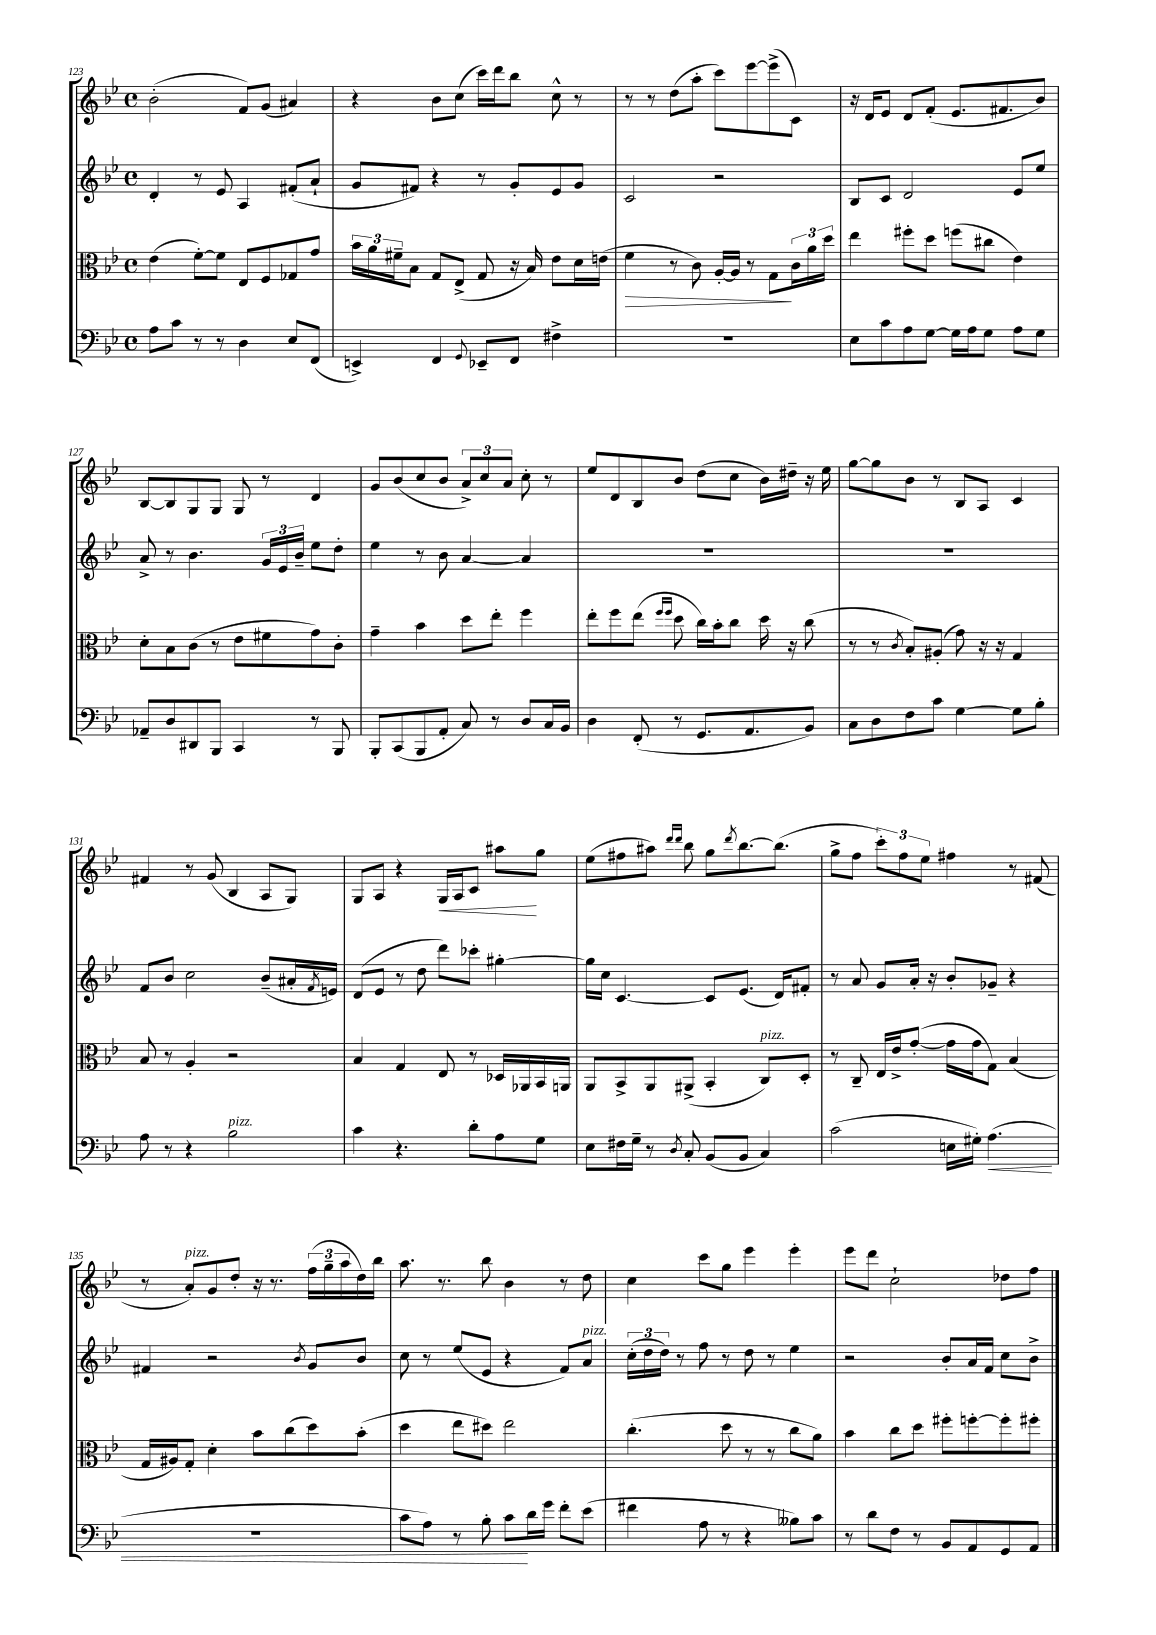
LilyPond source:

<<
\new StaffGroup <<
\new Staff = "s0" {
    \clef treble \key bes \major \defaultTimeSignature \time 4/4
    bes'2-.( f'8) g'8( ais'4) |
    r4 bes'8 c''8( c'''16) d'''16 bes''8 c''8-^ r8 |
    r8 r8 d''8( a''8-. c'''8) ees'''8~ ees'''8->( c'8) |
    r16 d'16 ees'8 d'8 f'8-.( ees'8. fis'8. bes'8) |
    bes8~ bes8 g8 g8 g8 r8 d'4 |
    g'8 bes'8( c''8 bes'8 \tuplet 3/2 { a'8->) c''8 a'8 } c''8-. r8 |
    ees''8 d'8 bes8 bes'8 d''8( c''8 bes'16) dis''16-- r16 ees''16 |
    g''8~ g''8 bes'8 r8 bes8 a8 c'4 |
    fis'4 r8 g'8( bes4 a8 g8) |
    g8 a8 r4 g16\< a16 c'8 ais''8\! g''8 |
    ees''8( fis''8 ais''8) \grace { d'''16 d'''16 } bes''8 g''8 \acciaccatura { d'''8 } bes''8.~ bes''8.( |
    g''8-> f''8 \tuplet 3/2 { c'''8-.) f''8 ees''8 } fis''4 r8 fis'8( |
    r8 a'8-.^\markup { \italic "pizz." }) g'8 d''8-. r16 r8. \tuplet 3/2 { f''16( g''16-- a''16 } d''16) bes''16 |
    a''8. r8. bes''8 bes'4 r8 d''8 |
    c''4 c'''8 g''8 ees'''4 ees'''4-. |
    ees'''8 d'''8 c''2-! des''8 f''8 \bar "|." |
}
\new Staff = "s1" {
    \clef treble \key bes \major \defaultTimeSignature \time 4/4
    d'4-. r8 ees'8 a4 fis'8-.( a'8-! |
    g'8 fis'8) r4 r8 g'8-. ees'8 g'8 |
    c'2 r2 |
    bes8 c'8 d'2 ees'8 ees''8 |
    a'8-> r8 bes'4. \tuplet 3/2 { g'16 ees'16 bes'16-- } ees''8 d''8-. |
    ees''4 r8 bes'8 a'4~ a'4 |
    R1 |
    R1 |
    f'8 bes'8 c''2 bes'8--( ais'16-. \acciaccatura { f'8 } e'16) |
    d'8( ees'8 r8 d''8 d'''8) ces'''8-. gis''4~-. |
    gis''16 c''16 c'4.~ c'8 ees'8.( d'16) fis'8-. |
    r8 a'8 g'8 a'16-. r16 bes'8-. ges'8-- r4 |
    fis'4 r2 \acciaccatura { bes'8 } g'8 bes'8 |
    c''8 r8 ees''8( ees'8 r4 f'8) a'8^\markup { \italic "pizz." } |
    \tuplet 3/2 { c''16-.( d''16 d''16) } r8 f''8 r8 d''8 r8 ees''4 |
    r2 bes'8-. a'16 f'16 c''8 bes'8-> \bar "|." |
}
\new Staff = "s2" {
    \clef alto \key bes \major \defaultTimeSignature \time 4/4
    ees'4( f'8~-.) f'8 ees8 f8 ges8 g'8 |
    \tuplet 3/2 { bes'16 a'16 fis'16-- } bes8 g8 ees8->( g8 r16 bes16) ees'8 d'16 e'16( |
    f'4\> r8 c'8) a16~-. a16 r8 g8\! \tuplet 3/2 { c'16 a'16 d''16 } |
    ees''4 fis''8-. d''8 f''8( cis''8 ees'4) |
    d'8-. bes8 c'8( r8 ees'8 fis'8 g'8) c'8-. |
    g'4-- bes'4 d''8 ees''8-. f''4 |
    ees''8-. f''8 ees''8( \grace { f''16 f''16 } d''8 c''16) bes'16-. c''8 d''16 r16 c''8( |
    r8 r8 \acciaccatura { c'8 } bes8-.) ais8-.( g'8) r16 r16 g4 |
    bes8 r8 a4-. r2 |
    bes4 g4 ees8 r8 des16 aes,16 bes,16 a,16 |
    a,8 bes,8-> a,8 ais,8->( bes,4-. c8^\markup { \italic "pizz." }) d8-. |
    r8 c8-- ees16 ees'16-> g'8~-.( g'16 g'16 g8) bes4( |
    g16 ais16) g8-. d'4-. bes'8 c''8( d''8) bes'8-.( |
    d''4 ees''8 dis''8) ees''2 |
    c''4.-.( d''8 r8 r8 c''8 a'8) |
    bes'4 c''8 d''8 fis''8-. f''8~-. f''8-. fis''8-. \bar "|." |
}
\new Staff = "s3" {
    \clef bass \key bes \major \defaultTimeSignature \time 4/4
    a8 c'8 r8 r8 d4 ees8 f,8( |
    e,4->) f,4 \appoggiatura { g,8 } ees,8-- f,8 fis4-> |
    R1 |
    ees8 c'8 a8 g8~ g16 a16 g8 a8 g8 |
    aes,8-- d8 dis,8 bes,,8 c,4 r8 bes,,8 |
    bes,,8-. c,8( bes,,8 a,8-. c8) r8 d8 c16 bes,16 |
    d4 f,8-.( r8 g,8. a,8. bes,8) |
    c8 d8 f8 c'8 g4~ g8 bes8-. |
    a8 r8 r4 bes2^\markup { \italic "pizz." } |
    c'4 r4. d'8-. a8 g8 |
    ees8 fis16 g16-- r8 \acciaccatura { d8 } c8-. bes,8( bes,8 c4) |
    c'2( e16 gis16-.) a4.\<( |
    r1 |
    c'8 a8) r8 bes8-. c'8\! d'16 g'16 f'8-. ees'8( |
    fis'4 a8 r8 r4 beses8) c'8 |
    r8 d'8 f8 r8 bes,8 a,8 g,8 a,8 \bar "|." |
}
>>
>>
\layout { \context { \Score currentBarNumber = #123 } }
